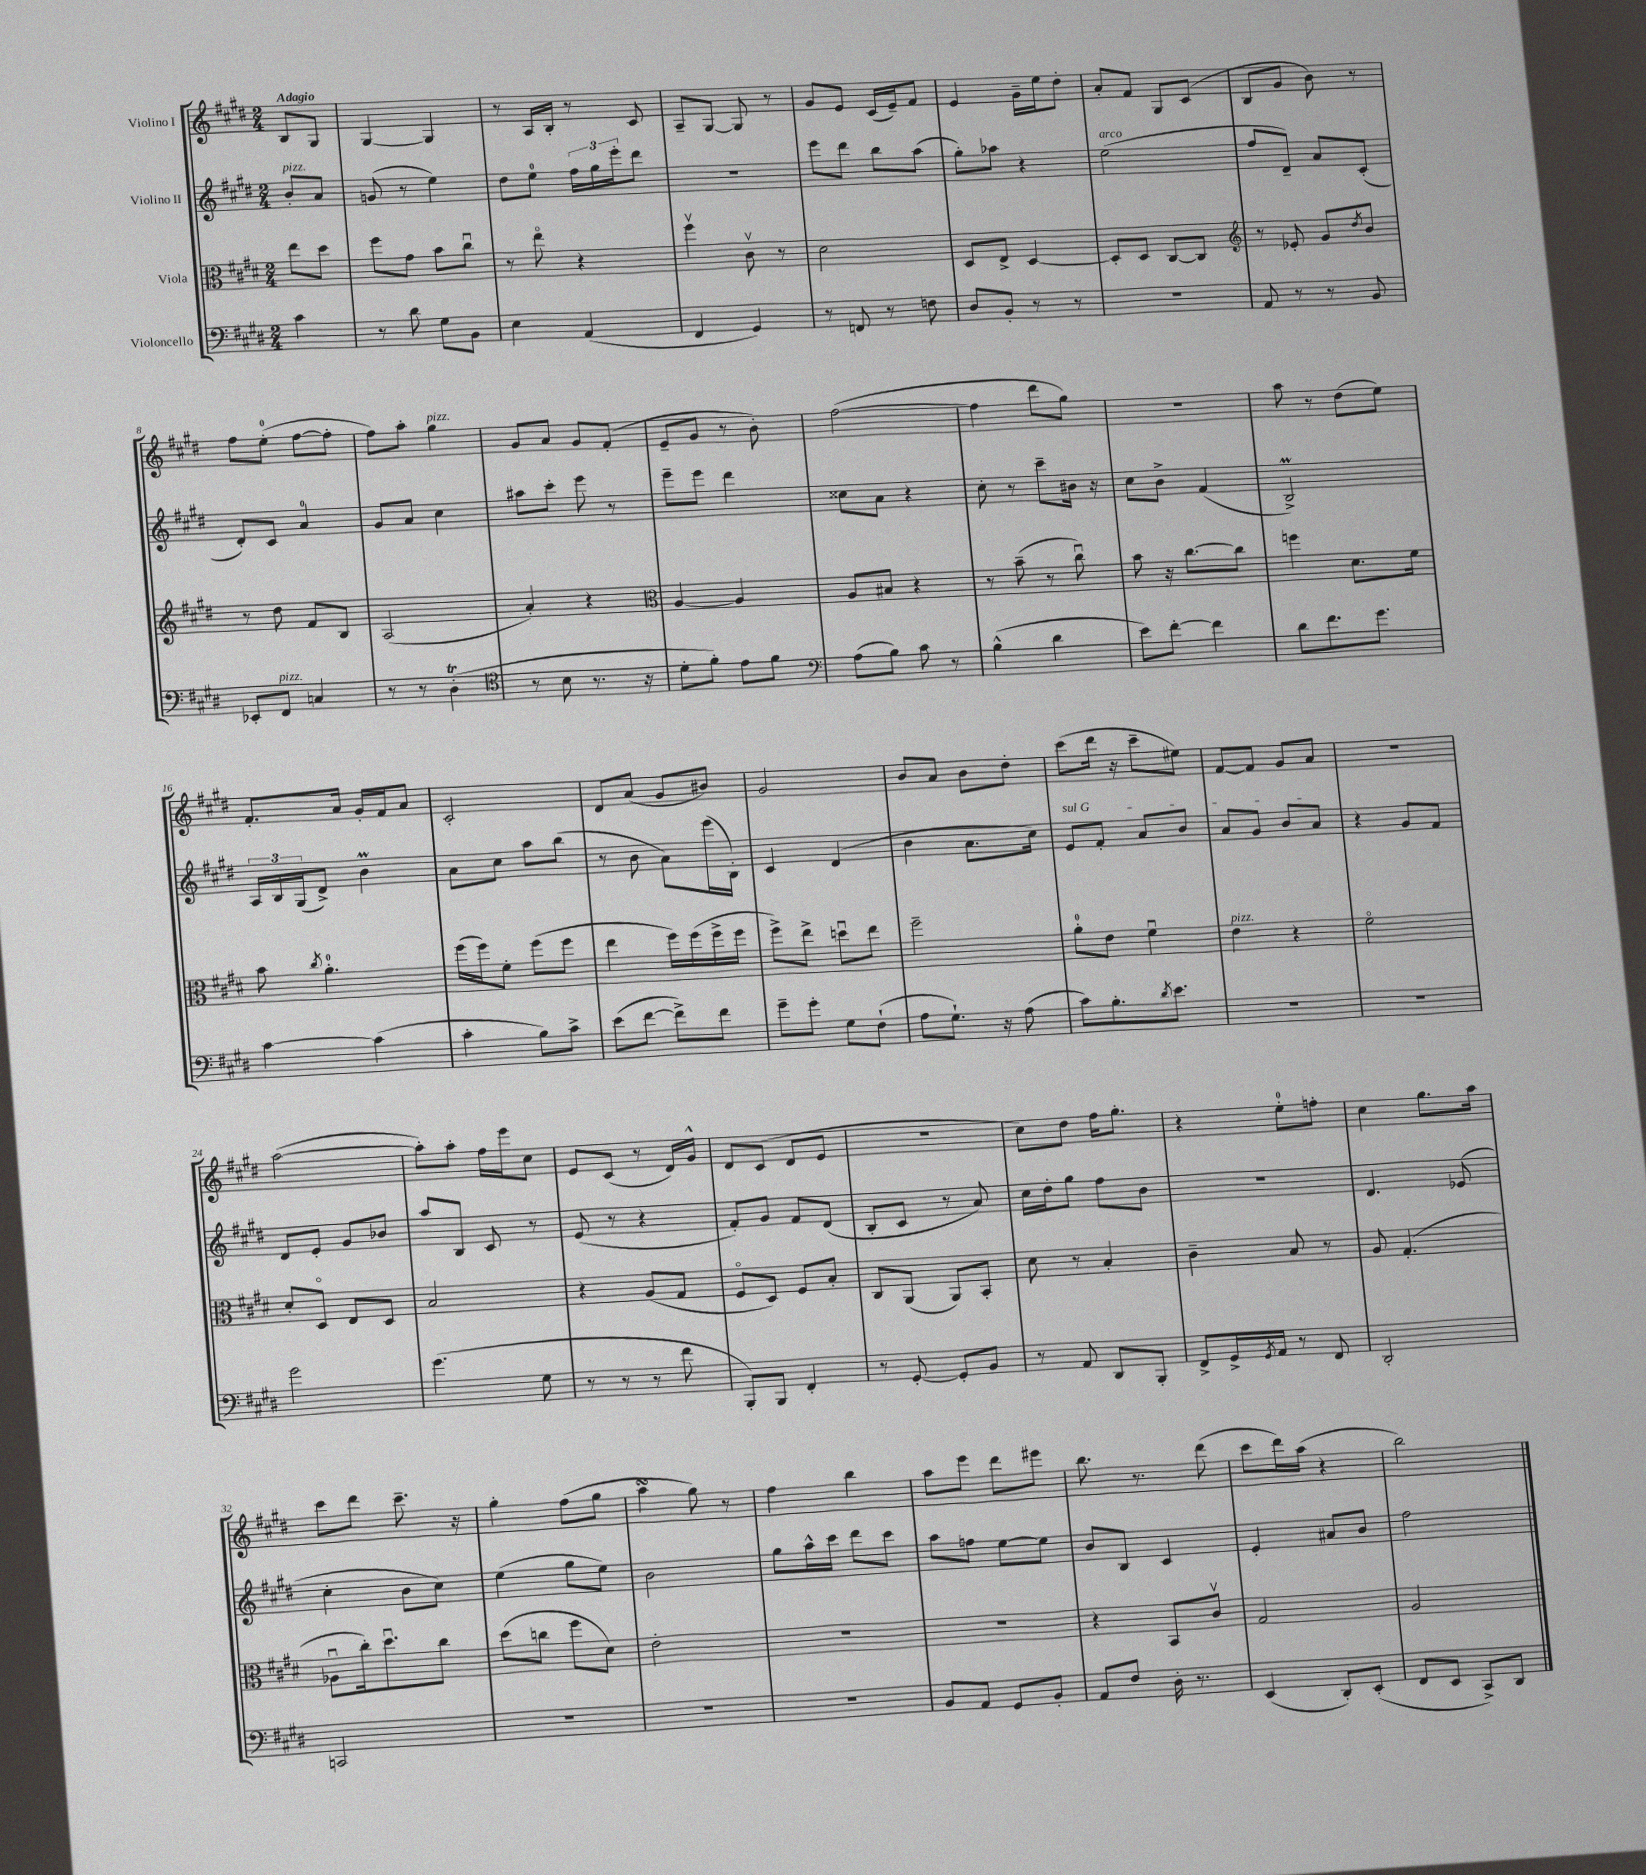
<<
\new StaffGroup <<
\new Staff = "s0" \with { instrumentName = "Violino I" } {
    \clef treble \key e \major \numericTimeSignature \time 2/4 \partial 4 \tempo "Adagio"
    b8 gis8 |
    gis4~ gis4 |
    r8 a16 b16-. r8 cis'8 |
    a8-- gis8~ gis8 r8 |
    gis'8 e'8 cis'16( e'16--) fis'8 |
    e'4 gis'16-- e''16 dis''8-. |
    a'8-. fis'8 gis8 cis'8( |
    b8 gis'8 b'8) r8 |
    fis''8 e''8-0-.( fis''8~ fis''8-. |
    fis''8) a''8-. gis''4^\markup { \italic "pizz." } |
    gis'8 a'8 gis'8 fis'8-.( |
    e'8-- gis'8 r8 b'8-.) |
    fis''2~( |
    fis''4 dis'''8 gis''8) |
    R2 |
    a''8 r8 dis''8( e''8) |
    fis'8.-. a'16 gis'16-. fis'16 a'8 |
    cis'2-. |
    dis'8 a'8( gis'8 bis'8) |
    gis'2 |
    b'8 a'8 b'8 dis''8-. |
    cis'''8( dis'''16 r16 cis'''8-- eis''8) |
    fis'8~ fis'8 gis'8 a'8 |
    r2 |
    a''2~( |
    a''8-.) a''8-. fis''16 e'''16 cis''8 |
    e'8 cis'8( r8 dis'16) gis'16-^ |
    dis'8 cis'8( dis'8 e'8 |
    R2 |
    cis''8) dis''8 fis''16 gis''8.-. |
    r4 e''8-0-. f''8-. |
    cis''4 gis''8. a''16 |
    cis'''8 dis'''8 cis'''8.-- r16 |
    gis''4-. fis''8( gis''8 |
    a''4\turn gis''8) r8 |
    fis''4 b''4 |
    a''8 e'''8 dis'''8 eis'''8 |
    b''8. r8. dis'''8( |
    cis'''8 dis'''16) a''16( r4 |
    b''2) \bar "|." |
}
\new Staff = "s1" \with { instrumentName = "Violino II" } {
    \clef treble \key e \major \numericTimeSignature \time 2/4 \partial 4
    b'8-.^\markup { \italic "pizz." } a'8 |
    g'8( r8 e''4) |
    dis''8 e''8-0 \tuplet 3/2 { fis''16 gis''16 e'''16-. } dis'''8 |
    R2 |
    e'''8 dis'''8 b''8 a''8( |
    gis''8-.) aes''8 r4 |
    e''2^\markup { \italic "arco" }( |
    fis''8 dis'8--) a'8 cis'8-.( |
    dis'8-.) cis'8 a'4-0 |
    gis'8 a'8 cis''4 |
    ais''8 cis'''8-. e'''8 r8 |
    e'''8-- e'''8 dis'''4 |
    cisis''8 a'8 r4 |
    cis''8-. r8 cis'''8-- bis'16 r16 |
    cis''8 b'8-> fis'4( |
    b2->\prall) |
    \tuplet 3/2 { a16 b16 gis16( } dis'8->) b'4\prall |
    a'8 cis''8 a''8 b''8( |
    r8 b'8 a'8) e'''16( b16-.) |
    cis'4 dis'4( |
    b'4 a'8. cis''16) |
    \once \override TextSpanner.bound-details.left.text = \markup { \italic "sul G" } e'8\startTextSpan fis'8-. a'8 b'8 |
    a'8 gis'8 b'8 a'8\stopTextSpan |
    r4 gis'8 fis'8 |
    dis'8 e'8-. gis'8 bes'8 |
    a''8 b8 cis'8 r8 |
    e'8( r8 r4 |
    fis'8-.) gis'8 fis'8 dis'8( |
    b8-. cis'8 r8 a'8) |
    cis''16 dis''16-. gis''8 fis''8 b'8 |
    R2 |
    dis'4. ees'8( |
    cis''4-. b'8 cis''8) |
    e''4( gis''8 e''8) |
    b'2 |
    gis''8 a''16-^ cis'''16 dis'''8 cis'''8 |
    a''8 f''8 e''8~ e''8 |
    b'8 b8 cis'4 |
    e'4-. ais'8 b'8 |
    fis''2 \bar "|." |
}
\new Staff = "s2" \with { instrumentName = "Viola" } {
    \clef alto \key e \major \numericTimeSignature \time 2/4 \partial 4
    e''8 dis''8 |
    fis''8 gis'8 b'8 cis''8\downbow |
    r8 e''8\flageolet r4 |
    fis''4\upbow cis'8\upbow r8 |
    dis'2 |
    dis8 e8-> dis4~ |
    dis8-. dis8 cis8~ cis8 |
    \clef treble r8 ees'8-. gis'8 \acciaccatura { dis''8 } b'8 |
    r8 dis''8 fis'8 b8 |
    a2( |
    a'4-.) r4 |
    \clef alto a4~ a4 |
    a8 bis8 r4 |
    r8 b'8--( r8 cis''8\downbow) |
    b'8 r16 cis''8.~ cis''8 |
    f''4 dis'8. fis'16 |
    b'8 \acciaccatura { cis''8 } a'4.-0-. |
    fis''16( fis''16) fis'8-. fis''8( fis''8 |
    e''4 fis''16) fis''16( fis''16-> fis''16 |
    fis''8->) e''8-> d''8\downbow e''8 |
    fis''2-- |
    a'8-0-. e'8 fis'4\downbow |
    e'4^\markup { \italic "pizz." } r4 |
    fis'2\flageolet |
    dis'8-. dis8\flageolet e8 dis8 |
    b2 |
    r4 a8( gis8 |
    fis8\flageolet dis8) fis8 b8-. |
    cis8 a,8( a,8) b,8-. |
    dis'8 r8 b4-. |
    cis'4-- b8 r8 |
    a8 gis4.-.( |
    aes8\downbow cis''16-.) dis''8.\downbow cis''8 |
    dis''8( c''8 fis''8 dis'8) |
    e'2-. |
    R2 |
    R2 |
    r4 b,8 cis'8\upbow |
    gis2 |
    a2 \bar "|." |
}
\new Staff = "s3" \with { instrumentName = "Violoncello" } {
    \clef bass \key e \major \numericTimeSignature \time 2/4 \partial 4
    cis'4 |
    r8 dis'8 gis8 b,8 |
    e4 a,4( |
    fis,4 gis,4) |
    r8 f,8 r8 f8 |
    dis8 b,8-. r8 r8 |
    R2 |
    a,8 r8 r8 b,8 |
    ees,8-. fis,8^\markup { \italic "pizz." } c4 |
    r8 r8 dis4-.\trill( |
    \clef tenor r8 b8 r8. r16 |
    dis'8-. fis'8-.) e'8 fis'8 |
    \clef bass a8( b8) cis'8 r8 |
    b4-^( dis'4 |
    e'8) fis'8~-. fis'4 |
    dis'8 fis'8. gis'8. |
    cis'4~ cis'4( |
    cis'4-. b8) cis'8-> |
    e'8( fis'8~ fis'8->) fis'8 |
    gis'8-- gis'8-. gis8 fis8-!( |
    a8 gis8.-!) r16 a8( |
    cis'8) b8.-. \acciaccatura { dis'8 } e'8. |
    R2 |
    R2 |
    gis'2 |
    gis'4.( gis8 |
    r8 r8 r8 fis'8 |
    b,,8-.) b,,8 fis,4-. |
    r8 gis,8~-. gis,8-. b,8 |
    r8 a,8 dis,8 b,,8-. |
    fis,8-> gis,16-> \acciaccatura { gis,8 } a,16 r8 fis,8 |
    dis,2-. |
    c,2 |
    R2 |
    R2 |
    R2 |
    b,8 a,8 gis,8 b,8-. |
    a,8 fis8 dis16-. r8. |
    e,4( dis,8-.) e,8-.( |
    fis,8 e,8 cis,8->) dis,8 \bar "|." |
}
>>
>>
